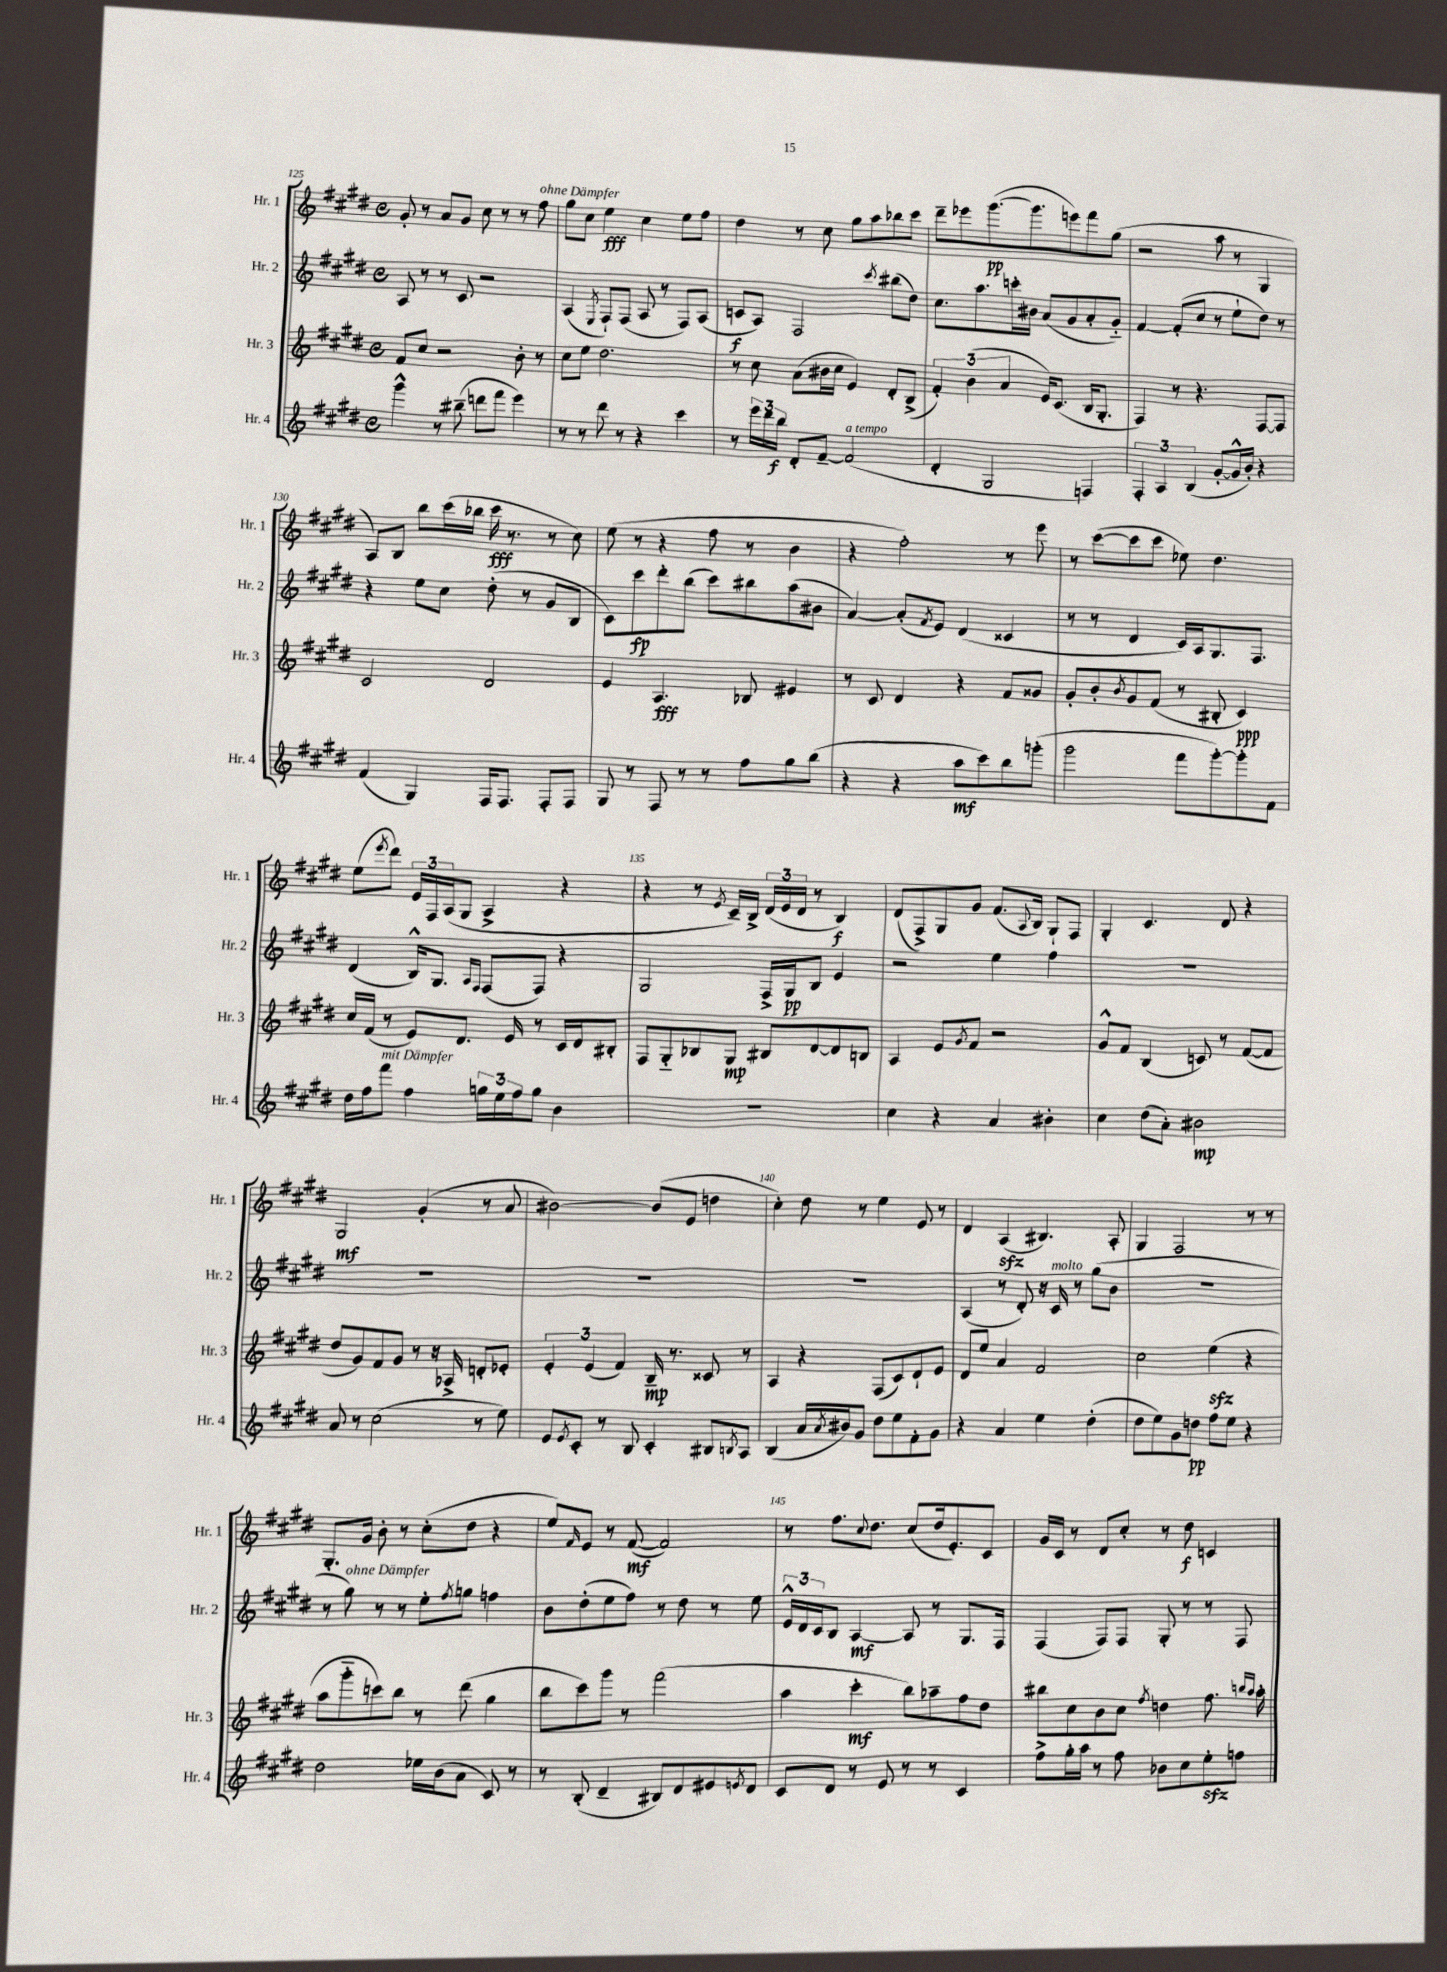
<<
\new StaffGroup <<
\new Staff = "s0" \with { instrumentName = "Hr. 1" shortInstrumentName = "Hr. 1" } {
    \clef treble \key e \major \defaultTimeSignature \time 4/4
    gis'8-. r8 a'8 gis'8 cis''8 r8 r8 fis''8^\markup { \italic "ohne Dämpfer" } |
    gis''8 cis''8 e''4\fff cis''4 e''8 fis''8 |
    dis''4 r8 cis''8 gis''8 a''8 bes''8 cis'''8 |
    dis'''8-- ees'''8 gis'''8.~\pp( gis'''8. e'''8) fis'''8 gis''8( |
    r2 a''8 r8 gis4 |
    a8) b8 b''8 cis'''16( bes''16 cis'''16\fff r8. r8 cis''8) |
    e''8( r8 r4 fis''8 r8 b'4 |
    r4 fis''2-.) r8 e'''8 |
    r8 cis'''8~( cis'''8 cis'''8 ees''8) dis''4. |
    e''8( \acciaccatura { e'''8 } dis'''8) \tuplet 3/2 { e'16 fis16 a16( } gis8 a4-> r4 |
    r4 r8 \acciaccatura { e'8 } cis'16--) b16-> \tuplet 3/2 { dis'16( e'16 dis'16 } r8 b4\f) |
    dis'8( fis8->) gis8 gis'8 fis'8.( \appoggiatura { a8 } b16) gis8-! fis8 |
    gis4-. cis'4. dis'8 r4 |
    gis2\mf gis'4-.( r8 a'8 |
    bis'2~) bis'8( e'8 d''4 |
    cis''4-.) dis''8 r8 e''4 e'8 r8 |
    dis'4 a4\sfz( bis4.) a8-. |
    gis4 fis2 r8 r8 |
    gis8.-. gis'16 b'8-. r8 cis''8-.( dis''8 r4 |
    e''8) \grace { fis'16 } e'8 r8 fis'8~\mf( fis'2) |
    r8 fis''8. \appoggiatura { cis''8 } dis''8. cis''8( dis''16 e'8.-.) cis'8 |
    gis'16 cis'16 r8 dis'8 cis''8-. r8 dis''8\f c'4 \bar "|." |
}
\new Staff = "s1" \with { instrumentName = "Hr. 2" shortInstrumentName = "Hr. 2" } {
    \clef treble \key e \major \defaultTimeSignature \time 4/4
    a8 r8 r8 cis'8 r2 |
    a4( \acciaccatura { e8 } fis8-!) fis8( a8 r8 fis8) a8( |
    c'8\f a8) fis2 \acciaccatura { cis'''8 } bis''8( dis''8) |
    cis''8. a''8. c'''16-. bis'16 a'8( gis'8 a'8-. gis'8-_) |
    fis'4~ fis'8-.( cis''8 r8 e''8-! dis''8) r8 |
    r4 e''8 cis''8 dis''8-.( r8 gis'8 b8 |
    cis'8) cis'''8\fp dis'''8-. b''8( cis'''8) bis''8 a''8( bis'8 |
    a'4~) a'8-.( \acciaccatura { fis'8 } e'8) dis'4( cisis'4 |
    r8 r8 dis'4 cis'16) a16 gis8. fis8. |
    dis'4( b16-^) gis8. \grace { a16 fis16 } fis8( fis8) r4 |
    gis2 fis16-> gis16\pp b8 e'4 |
    r2 e''4 fis''4 |
    R1 |
    R1 |
    R1 |
    R1 |
    a4( r8 dis'8-.) r16 cis'16^\markup { \italic "molto" } r8 gis''8( b'8 |
    R1 |
    r8 gis''8^\markup { \italic "ohne Dämpfer" }) r8 r8 e''8-. \acciaccatura { fis''8 } g''8 f''4 |
    b'8 dis''8-.( e''8 fis''8) r8 dis''8 r8 e''8 |
    \tuplet 3/2 { e'16-^ dis'16 cis'16 } b8 a4~\mf a8 r8 gis8. fis16 |
    fis4( fis8) fis8 gis8-. r8 r8 fis8 \bar "|." |
}
\new Staff = "s2" \with { instrumentName = "Hr. 3" shortInstrumentName = "Hr. 3" } {
    \clef treble \key e \major \defaultTimeSignature \time 4/4
    fis'8 cis''8 r2 b'8-. r8 |
    cis''8 e''8 dis''2. |
    r8 cis''8 a'8( bis'16 cis''16 e'4) dis'8-. b8->( |
    \tuplet 3/2 { fis'4-.) b'4( a'4 } e'16) cis'8.( b16 gis8.-. |
    fis4) r8 r4. fis8~ fis8 |
    cis'2 dis'2 |
    e'4 a4.\fff bes8 eis'4 |
    r8 cis'8 dis'4 r4 fis'8 gisis'8 |
    gis'8-. b'8-. \acciaccatura { b'8 } gis'8 fis'8( r8 bis8-. cis'4\ppp) |
    cis''16 fis'16( r8 e'8) dis'8. e'16 r8 cis'16 dis'16 bis8-. |
    fis8 gis8-_ bes8 gis8\mp bis8 dis'8~ dis'8 b8 |
    a4 e'8 \acciaccatura { gis'8 } fis'8 r2 |
    gis'8-^ fis'8 b4( c'8) r8 fis'8~( fis'8 |
    dis''8 gis'8) fis'8 gis'8 r8 r16 aes16-> d'8-. ees'8-. |
    \tuplet 3/2 { e'4-. e'4( fis'4) } b16--\mp r8. cisis'8 r8 |
    a4 r4 fis8( cis'8) dis'8-! e'8 |
    dis'8 e''8 a'4 fis'2 |
    cis''2 e''4\sfz( r4 |
    a''8 gis'''8-_ c'''8) b''8 r8 dis'''8( gis''4 |
    b''8 cis'''8) gis'''8 r8 fis'''2( |
    a''4 cis'''4-.\mf b''8) aes''8-- fis''8 dis''8 |
    bis''8 cis''8 b'8 cis''8 \acciaccatura { fis''8 } d''4 fis''8. \grace { b''16 a''16 } a''16-. \bar "|." |
}
\new Staff = "s3" \with { instrumentName = "Hr. 4" shortInstrumentName = "Hr. 4" } {
    \clef treble \key e \major \defaultTimeSignature \time 4/4
    gis'''4-^ r8 bis''8--( d'''8 fis'''8 e'''4) |
    r8 r8 dis'''8 r8 r4 cis'''4 |
    r8 \tuplet 3/2 { e'''16 dis'''16 b''16\f } dis'8-. fis'8~-- fis'2^\markup { \italic "a tempo" }( |
    dis'4-. gis2 f4) |
    \tuplet 3/2 { fis4-. a4 b4( } gis'8~-. gis'16-^ b'16-.) r4 |
    fis'4( gis4) fis16 fis8. fis8-. fis8 |
    gis8 r8 fis8 r8 r8 fis''8 gis''8 b''8( |
    r4 r4 a''8\mf cis'''8) b''8 g'''8-.( |
    gis'''2 fis'''8 gis'''8~-.) gis'''8-. fis'8 |
    dis''16 fis''16 fis'''8^\markup { \italic "mit Dämpfer" } fis''4 \tuplet 3/2 { g''16 e''16 fis''16 } g''8 b'4 |
    R1 |
    cis''4 r4 a'4 bis'4-. |
    cis''4 dis''8( a'8-.) bis'2\mp |
    a'8 r8 cis''2( r8 e''8) |
    e'8 \acciaccatura { e'8 } cis'8-. r8 b8 cis'4-. bis8 \acciaccatura { b8 } a8 |
    b4( a'16 \acciaccatura { a'8 } bis'16) gis'8 dis''8 e''8 fis'8-. gis'8 |
    r4 a'4 e''4 dis''4-.( |
    dis''8 e''8) gis'8 d''8\pp fis''8 e''8 r4 |
    dis''2 ees''16 b'16( a'8 cis'8) r8 |
    r8 b8-.( dis'4-- bis8) dis'8 eis'8 \acciaccatura { e'8 } dis'8 |
    cis'8 dis'8 r8 e'8 r8 r8 cis'4 |
    fis''8-> gis''16-. a''16 r8 fis''8 bes'8 cis''8 e''8-.\sfz f''8 \bar "|." |
}
>>
>>
\layout { \context { \Score currentBarNumber = #125 \override BarNumber.break-visibility = ##(#f #t #t) barNumberVisibility = #(every-nth-bar-number-visible 5) } }
